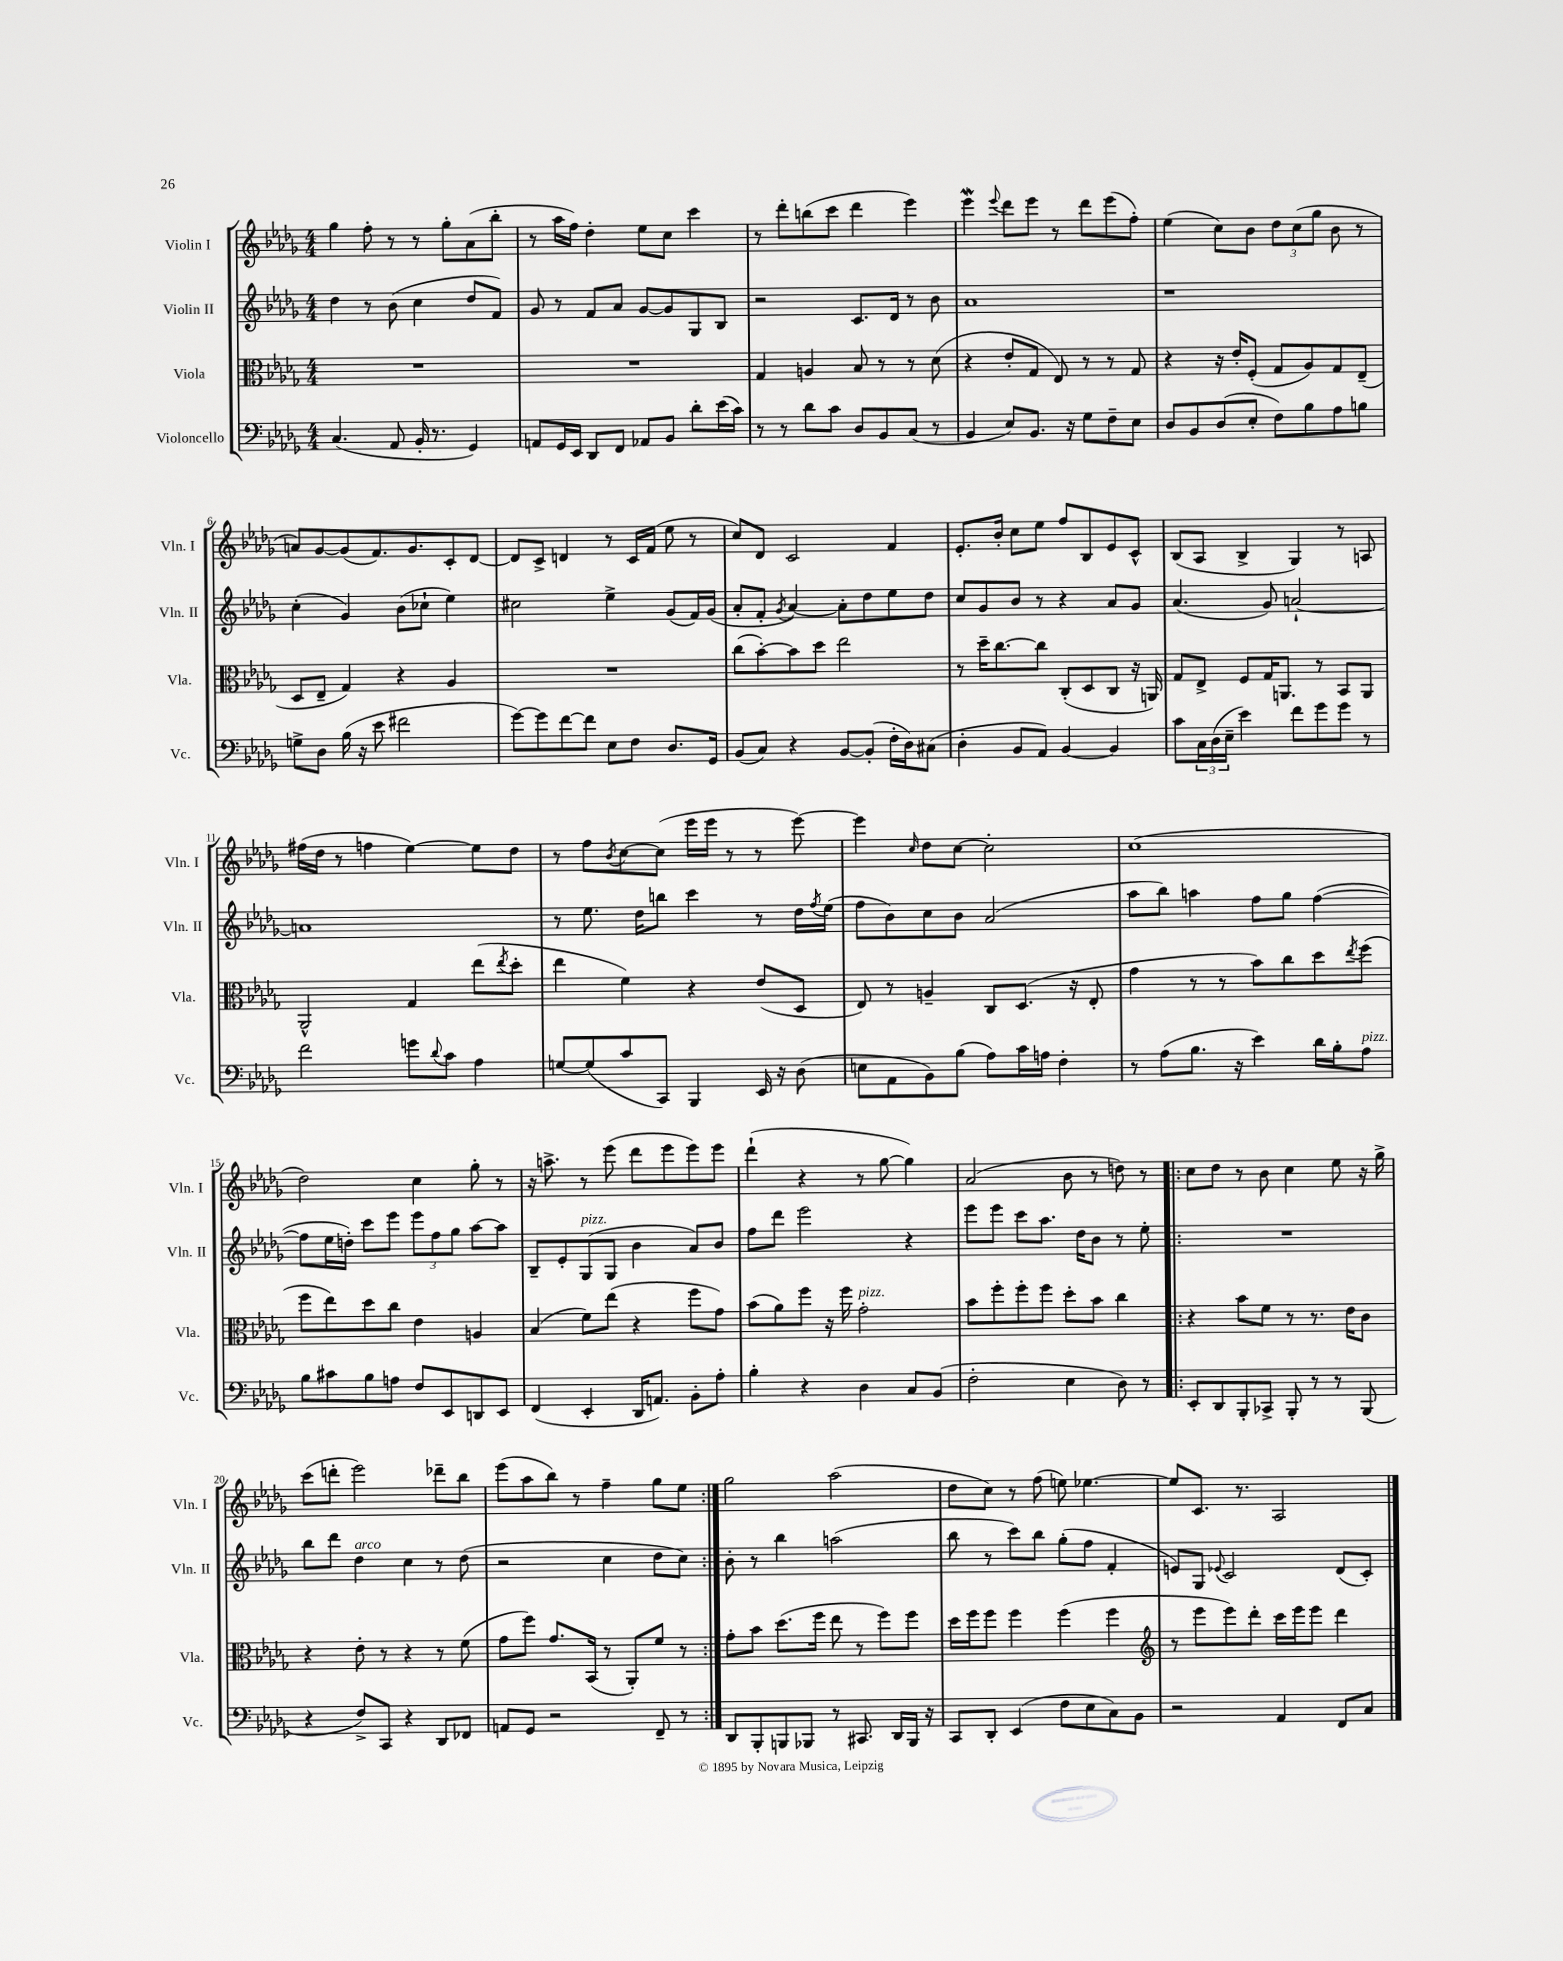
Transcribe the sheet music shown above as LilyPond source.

<<
\new StaffGroup <<
\new Staff = "s0" \with { instrumentName = "Violin I" shortInstrumentName = "Vln. I" } {
    \clef treble \key des \major \numericTimeSignature \time 4/4
    ges''4 f''8-. r8 r8 ges''8-. aes'8( bes''8-. |
    r8 aes''16 f''16) des''4-. ees''8 c''8 c'''4 |
    r8 des'''8-. b''8( c'''8 des'''4 ees'''4) |
    ees'''4\mordent \appoggiatura { ees'''8 } des'''8 ees'''8 r8 des'''8 ees'''8( f''8-.) |
    ees''4( c''8) bes'8 \tuplet 3/2 { des''8 c''8( ges''8 } bes'8 r8 |
    a'8) ges'8~ ges'8( f'8.) ges'8. c'8-. des'8~ |
    des'8 c'8-> d'4 r8 c'16 f'16( ees''8 r8 |
    c''8) des'8 c'2 f'4 |
    ees'8.-. bes'16-. c''8 ees''8 f''8 bes8 ees'8 c'8-^ |
    bes8( aes8 bes4-> ges4) r8 a8 |
    fis''16( des''16 r8 f''4 ees''4~) ees''8 des''8 |
    r8 f''8 \acciaccatura { bes'8 } c''8~ c''8( ees'''16 ees'''16 r8 r8 ees'''8~) |
    ees'''4 \grace { c''16 } des''8 c''8~ c''2-. |
    c''1( |
    des''2) c''4 ges''8-. r8 |
    r16 a''8.-> r8 ees'''8( des'''8 ees'''8 ees'''8) ees'''8 |
    des'''4-!( r4 r8 ges''8~ ges''4) |
    aes'2( bes'8 r8 d''8) r8 |
    \repeat volta 2 { c''8 des''8 r8 bes'8 c''4 ees''8 r16 ges''16-> |
    c'''8( d'''8-. ees'''2) des'''8-- bes''8 |
    ees'''8( aes''8 bes''8) r8 f''4-- ges''8 ees''8 | }
    ges''2 aes''2( |
    des''8 c''8) r8 f''8( e''8) ees''4.~ |
    ees''8 c'8. r8. aes2 \bar "|." |
}
\new Staff = "s1" \with { instrumentName = "Violin II" shortInstrumentName = "Vln. II" } {
    \clef treble \key des \major \numericTimeSignature \time 4/4
    des''4 r8 bes'8( c''4 des''8 f'8) |
    ges'8 r8 f'8 aes'8 ges'8~ ges'8 ges8 bes8 |
    r2 c'8. des'16 r8 bes'8 |
    aes'1 |
    r1 |
    c''4-.( ges'4) bes'8( ces''8-! ees''4) |
    cis''2 ees''4-> ges'8( f'16) ges'16( |
    aes'8-. f'8-. \acciaccatura { ges'8 } aes'4~) aes'8-. des''8 ees''8 des''8 |
    c''8 ges'8 bes'8 r8 r4 aes'8 ges'8 |
    aes'4.( ges'8) a'2~-! |
    a'1 |
    r8 ees''8. des''16 b''8 c'''4 r8 des''16 \acciaccatura { f''8 } ees''16( |
    f''8 bes'8) c''8 bes'8 aes'2( |
    aes''8 bes''8) a''4 f''8 ges''8 f''4~( |
    f''8 ees''16 d''16-.) c'''8 ees'''8 \tuplet 3/2 { ees'''8 f''8 ges''8 } aes''8~ aes''8 |
    bes8-- ees'8-. ges8^\markup { \italic "pizz." }( ges8 bes'4 aes'8) bes'8 |
    f''8 des'''8 ees'''2 r4 |
    ees'''8 ees'''8 c'''8 aes''8. des''16 bes'8 r8 ees''8-. |
    \repeat volta 2 { R1 |
    bes''8 des'''8 des''4^\markup { \italic "arco" } c''4 r8 des''8( |
    r2 c''4 des''8 c''8) | }
    bes'8-. r8 bes''4 a''2( |
    bes''8 r8 c'''8) bes''8 ges''8-.( f''8 f'4-. |
    e'8) ges8 \appoggiatura { ees'8 } c'2 des'8( c'8-.) \bar "|." |
}
\new Staff = "s2" \with { instrumentName = "Viola" shortInstrumentName = "Vla." } {
    \clef alto \key des \major \numericTimeSignature \time 4/4
    R1 |
    R1 |
    ges4 a4 bes8 r8 r8 des'8( |
    r4 ees'8-. ges8 ees8) r8 r8 ges8 |
    r4 r16 ees'16-. f8-.( ges8 aes8) ges8 ees8--( |
    des8 ees8-- ges4) r4 aes4 |
    R1 |
    c''8( bes'8~-.) bes'8 des''8 ees''2 |
    r8 des''16-- c''8.~ c''8 c8-.( des8 c8 r16 a,16) |
    ges8 ees8-> f8 ges16 a,8. r8 bes,8 a,8 |
    aes,2-^ ges4 ees''8( \acciaccatura { ees''8 } des''8-. |
    ees''4 f'4) r4 ees'8( des8 |
    ees8) r8 a4-- c8 des8.( r16 ees8-. |
    ges'4 r8 r8 bes'8) c''8 des''8 \acciaccatura { ees''8 } f''8( |
    f''8 ees''8) des''8 c''8 ees'4 a4 |
    bes4( f'8) ees''8( r4 f''8 ges'8) |
    bes'8( aes'8) f''8 r16 f''16 ges'2-.^\markup { \italic "pizz." } |
    bes'8 f''8-. f''8-. f''8 des''8-. bes'8 c''4 |
    \repeat volta 2 { r4 bes'8 f'8 r8 r8. ees'16 c'8 |
    r4 ees'8-. r8 r4 r8 f'8( |
    ges'8 f''8) ges'8. bes,16( r8 aes,8-.) f'8 r8 | }
    ges'8-. bes'8 des''8.( f''16 ees''8 r8 f''8) f''8 |
    des''16 f''16 f''8 f''4 f''4( f''4 |
    \clef treble r8 ees'''8 ees'''8) des'''8-. c'''16 ees'''16 ees'''8 des'''4 \bar "|." |
}
\new Staff = "s3" \with { instrumentName = "Violoncello" shortInstrumentName = "Vc." } {
    \clef bass \key des \major \numericTimeSignature \time 4/4
    c4.( aes,8 bes,16-. r8. ges,4) |
    a,8 ges,16 ees,16 des,8 f,8 aes,8 bes,8 des'8-. ees'16( c'16) |
    r8 r8 des'8 c'8 des8 bes,8 c8( r8 |
    bes,4 ees8) bes,8. r16 ges8 f8-- ees8 |
    des8 bes,8 des8( ees8-. f8) bes8 aes8 b8 |
    g8-> des8 bes16( r16 ees'8 fis'2 |
    ges'8~) ges'8 f'8~ f'8 ees8 f8 des8. ges,16 |
    bes,8( c8) r4 bes,8~ bes,8-.( f16-. des16) cis8( |
    des4-. bes,8 aes,8) bes,4~ bes,4 |
    c'8 \tuplet 3/2 { c16 des16( ees16-- } ees'4) f'8 ges'8 ges'8 r8 |
    f'2 g'8 \appoggiatura { des'8 } c'8 aes4 |
    g8~ g8( c'8 c,8) bes,,4 ees,16 r16 des8( |
    e8 aes,8 bes,8) bes8( aes8) c'16 a16 f4-. |
    r8 aes8( bes8. r16 ees'4) des'16 bes16-. aes8^\markup { \italic "pizz." } |
    bes8 cis'8 bes8 a8 f8 ees,8 d,8 ees,8 |
    f,4( ees,4-. des,16 a,8.) bes,8-. aes8-. |
    bes4-. r4 des4 c8 bes,8( |
    f2-. ees4 des8) r8 |
    \repeat volta 2 { ees,8-. des,8 bes,,8-. ces,8-> bes,,8-. r8 r8 bes,,8( |
    r4 f8->) c,8 r4 des,8 fes,8 |
    a,8 ges,8 r2 f,8-- r8 | }
    des,8 bes,,8-. b,,8 bes,,8 r8 cis,8. des,16 bes,,16 r16 |
    c,8 des,8-. ees,4( f8 ees8 c8) bes,8 |
    r2 aes,4 f,8 c8 \bar "|." |
}
>>
>>
